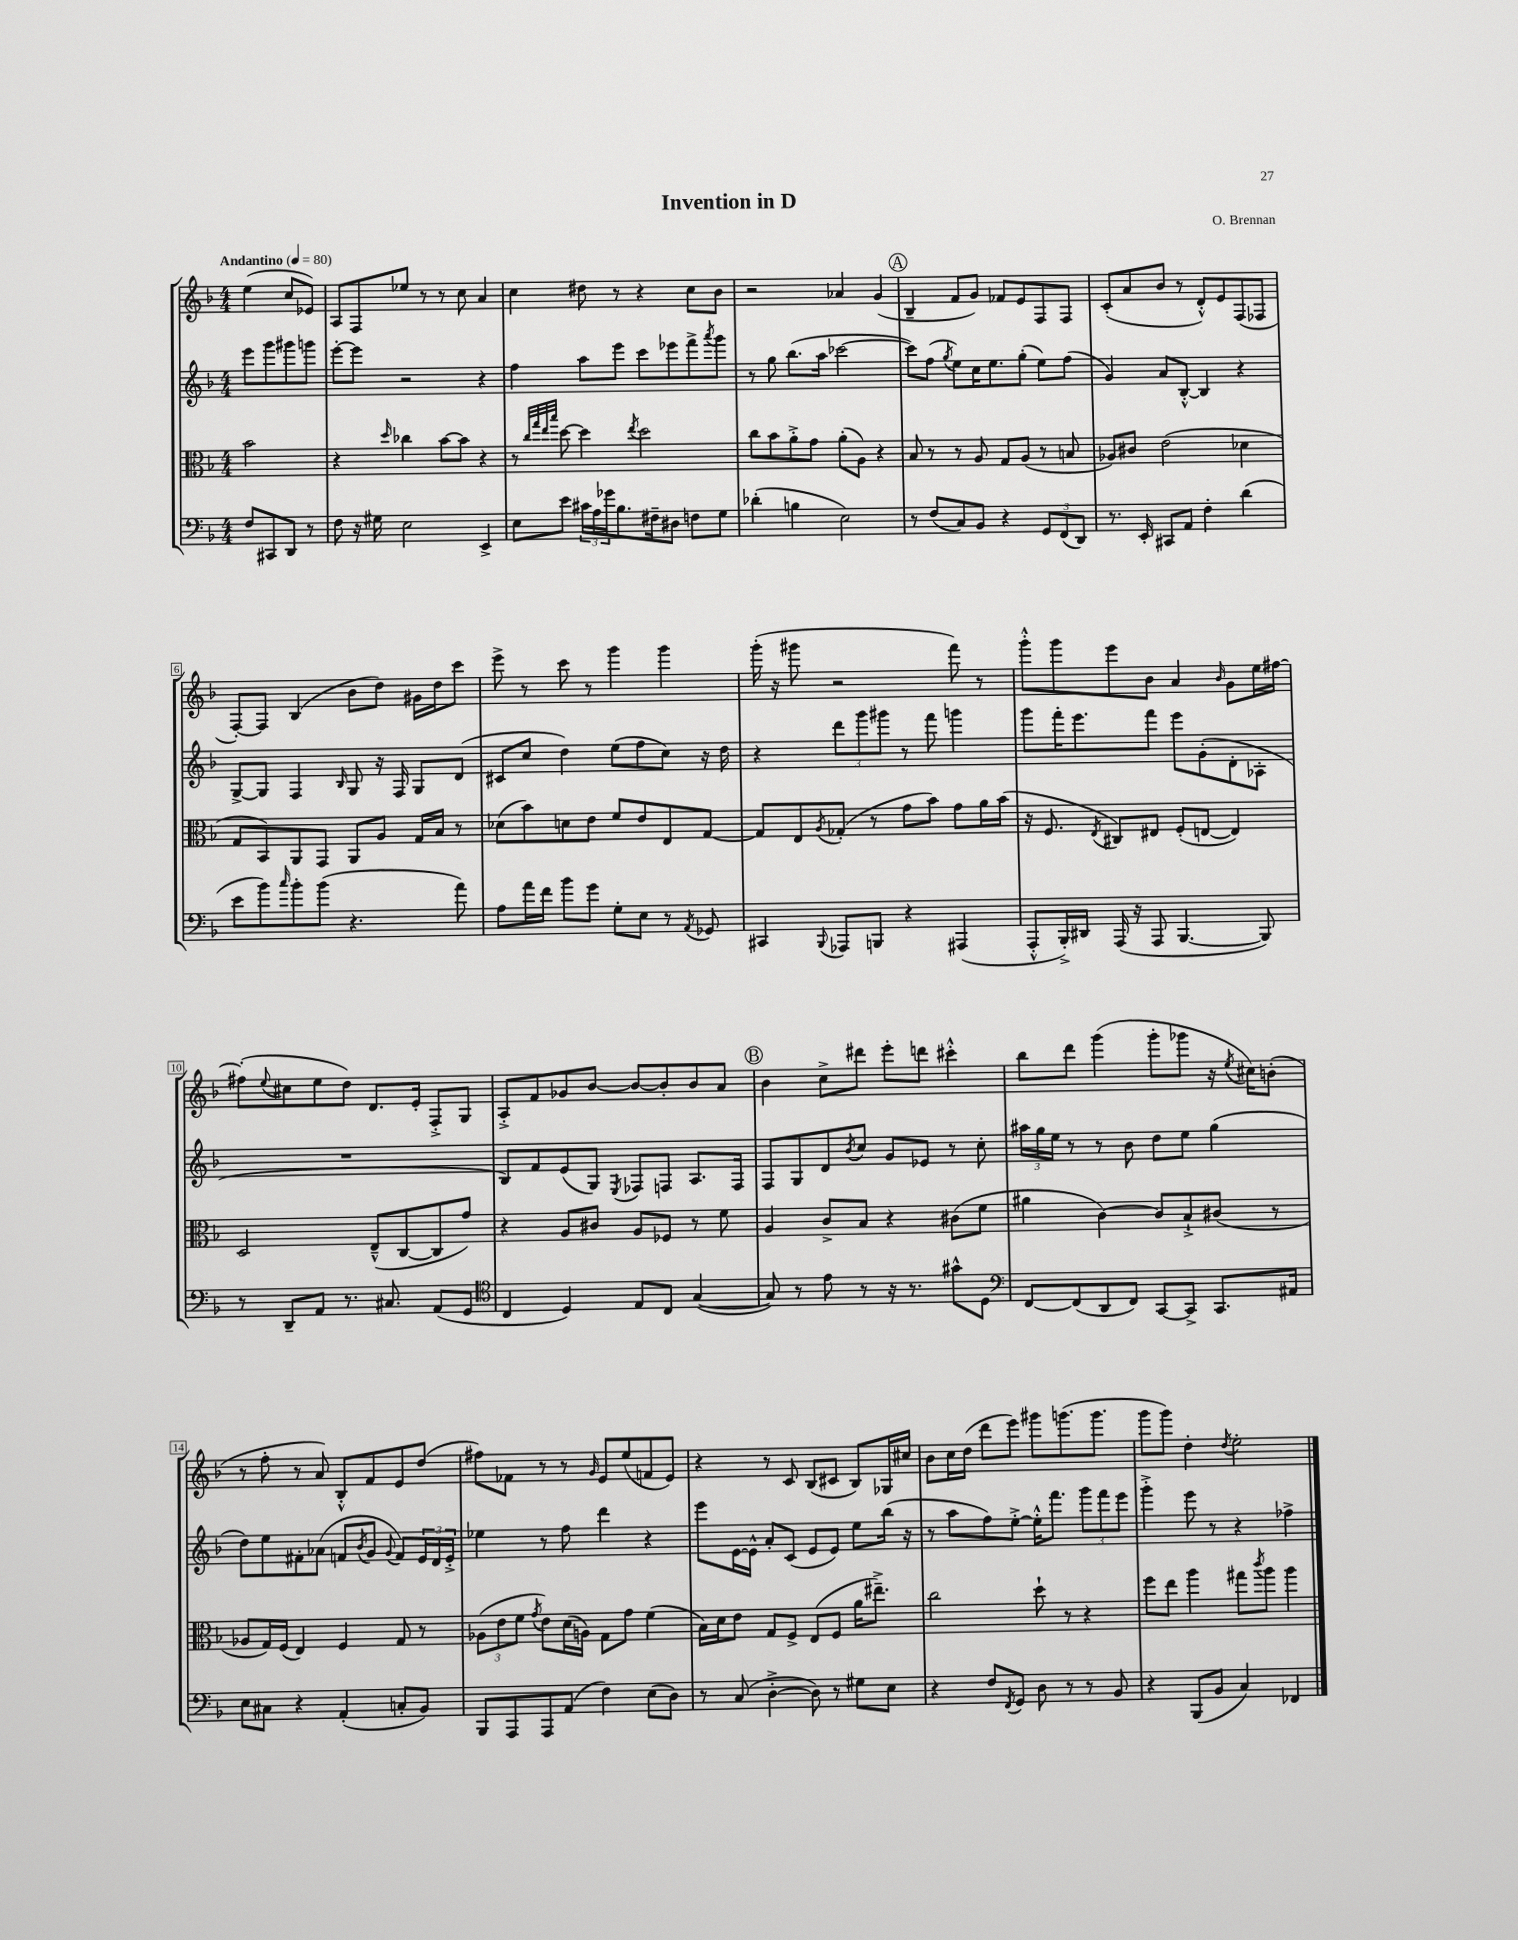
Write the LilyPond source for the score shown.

\header { title = "Invention in D" composer = "O. Brennan" }
<<
\new StaffGroup <<
\new Staff = "s0" {
    \clef treble \key f \major \numericTimeSignature \time 4/4 \partial 2 \tempo "Andantino" 4 = 80
    e''4( c''8 ees'8) |
    a8 f8 ees''8 r8 r8 c''8 a'4 |
    c''4 dis''8 r8 r4 c''8 bes'8 |
    r2 aes'4 g'4( |
    \mark \markup { \circle "A" } bes4-- f'8 g'8) fes'8 e'8 f8 f8 |
    c'8-.( a'8 bes'8 r8 d'8-.-^) e'8 f8( fes8 |
    f8~-.) f8 bes4( bes'8 d''8) gis'16 d''16 c'''8 |
    e'''8-> r8 c'''8 r8 g'''4 g'''4 |
    g'''16-.( r16 gis'''8 r2 f'''8) r8 |
    g'''8-.-^ g'''8 e'''8 bes'8 a'4 \grace { bes'16 } g'8 e''16 fis''16~ |
    fis''8-.( \appoggiatura { e''8 } cis''8 e''8 d''8) d'8. e'16-. f8-.-> g8 |
    a8-.-> f'8 ges'8 bes'8~ bes'8~ bes'8-. bes'8 a'8 |
    \mark \markup { \circle "B" } bes'4 c''8-> dis'''8 e'''8-. d'''8 cis'''4-.-^ |
    bes''8 d'''8 g'''4( g'''8-. ges'''8 r16 \acciaccatura { e''8 } cis''16) b'8-.( |
    r8 f''8-. r8 a'8) bes8-.-^ f'8 e'8 d''8( |
    fis''8) fes'8 r8 r8 \grace { g'16 } e'8 e''8( f'8 e'8) |
    r4 r8 c'8 bes8( cis'8 bes8) ges16 cis''16 |
    bes'8 c''16 d''16( d'''8 e'''8) gis'''8 g'''8.( g'''8. |
    g'''8 g'''8) d''4-. \acciaccatura { d''8 } e''2-. \bar "|." |
}
\new Staff = "s1" {
    \clef treble \key f \major \numericTimeSignature \time 4/4 \partial 2
    e'''8 g'''8 gis'''8 g'''8 |
    e'''8~-. e'''8 r2 r4 |
    f''4 a''8 e'''8 c'''8 ees'''8 f'''8-> \acciaccatura { a'''8 } g'''8 |
    r8 g''8 bes''8.( a''16 ces'''2~ |
    \mark \markup { \circle "A" } ces'''8) f''8( \acciaccatura { g''8 } e''8) c''16 e''8. g''8-.( e''8) f''8( |
    g'4) a'8 bes8~-.-^ bes4 r4 |
    g8~-> g8 f4 \grace { bes16 } g8 r16 f16 g8 d'8( |
    cis'8 c''8 d''4) e''8( f''8 c''8) r16 d''16 |
    r4 \tuplet 3/2 { d'''8 g'''8 gis'''8 } r8 f'''8 g'''4 |
    g'''8 f'''16-. e'''8. f'''8 e'''8 g'8-.( d'8-. aes8-. |
    R1 |
    bes8) f'8 e'8( g8) \acciaccatura { e8 } fes8 f8 a8. f16 |
    \mark \markup { \circle "B" } f8 g8 d'8 \acciaccatura { bes'8 } c''8 g'8 ees'8 r8 c''8-. |
    \tuplet 3/2 { ais''16 g''16 e''16 } r8 r8 bes'8 d''8 e''8 g''4( |
    d''8) e''8 fis'8-. aes'8( f'8 \acciaccatura { bes'8 } g'8 \appoggiatura { g'8 } f'8) \tuplet 3/2 { e'16 d'16 e'16-.-> } |
    ees''4 r8 f''8 d'''4 r4 |
    e'''8 e'16~ e'16-^ a'8-. c'8( e'8 e'8) e''8 bes''16( r16 |
    r8 a''8 f''8) e''8~-.-> e''16-.-^ f'''8. \tuplet 3/2 { g'''8 f'''8 e'''8 } |
    g'''4-.-> e'''8 r8 r4 fes''4-> \bar "|." |
}
\new Staff = "s2" {
    \clef alto \key f \major \numericTimeSignature \time 4/4 \partial 2
    bes'2 |
    r4 \grace { d''16 } ces''4 bes'8~ bes'8 r4 |
    r8 \grace { c''32 g''32 e''32 bes''32 } d''8~ d''4 \acciaccatura { e''8 } d''2 |
    c''8 bes'8 a'8-.-> g'8 a'8-.( a8) r4 |
    \mark \markup { \circle "A" } bes8 r8 r8 a8 g8 a8( r8 b8 |
    aes8) cis'8 e'2( des'4 |
    g8 bes,8) a,8 g,8 a,8 a8 g16 bes16 r8 |
    des'8( bes'8) d'8 e'8 f'8 e'8 e8 g8~ |
    g8 e8 \acciaccatura { a8 } ges8-.( r8 g'8 bes'8) g'8 a'16 bes'16( |
    r16 f8. \acciaccatura { e8 } cis8) eis8 f8-.( e8~ e4) |
    d2 e8---^( c8~ c8 g'8) |
    r4 a8 cis'8 a8 fes8 r8 f'8 |
    \mark \markup { \circle "B" } a4 c'8-> bes8 r4 cis'8( f'8 |
    ais'4 c'4~) c'8 bes8-!-> cis'8( r8 |
    aes8 g16) f16( e4) f4 g8 r8 |
    \tuplet 3/2 { aes8( e'8 f'8 } \acciaccatura { g'8 } e'8) d'16( a16) g8 g'8 f'4( |
    bes16) d'16 e'8 g8 f8-> e8( f8 a'16 eis''8.--->) |
    c''2 d''8-! r8 r4 |
    f''8 e''8 a''4 gis''8 \acciaccatura { c'''8 } a''8 a''4 \bar "|." |
}
\new Staff = "s3" {
    \clef bass \key f \major \numericTimeSignature \time 4/4 \partial 2
    f8 cis,8 d,8 r8 |
    f8 r16 gis16 e2 e,4-> |
    e8 e'8 \tuplet 3/2 { cis'16 a16 ges'16 } bes8. fis16-- dis8 f8 g8 |
    des'4-.( b4 e2) |
    \mark \markup { \circle "A" } r8 f8( c8) bes,8 r4 \tuplet 3/2 { g,8 f,8( d,8) } |
    r8. e,16-. cis,8 a,8 f4-. d'4( |
    e'8 bes'8) \grace { c''16 } bes'8-. bes'8( r4. a'8) |
    a8 a'16 f'16 bes'8 g'8 g8-. e8 r8 \acciaccatura { a,8 } ges,8 |
    cis,4 \appoggiatura { bes,,8 } aes,,8 b,,8 r4 ais,,4( |
    a,,8-.-^ bes,,16-.->) dis,16 a,,16( r16 a,,8 bes,,4.~ bes,,8) |
    r8 d,8-- a,8 r8. cis8. a,8( g,8 |
    \clef tenor c4 d4) e8 c8 g4~( |
    \mark \markup { \circle "B" } g8) r8 e'8 r8 r16 r8. gis'8-^ d8 |
    \clef bass f,8~ f,8( d,8 f,8) c,8~ c,8-> c,8. ais,16 |
    e8 cis8 r4 a,4-.( c8-. bes,8) |
    bes,,8 a,,8 a,,8 a,8( f4) e8( d8) |
    r8 c8( d4~-.-> d8) r8 gis8 e8 |
    r4 f8 \acciaccatura { f,8 } g,8 d8 r8 r8 bes,8 |
    r4 bes,,8( bes,8 c4) fes,4 \bar "|." |
}
>>
>>
\layout { \context { \Score \override BarNumber.stencil = #(make-stencil-boxer 0.1 0.3 ly:text-interface::print) } }
